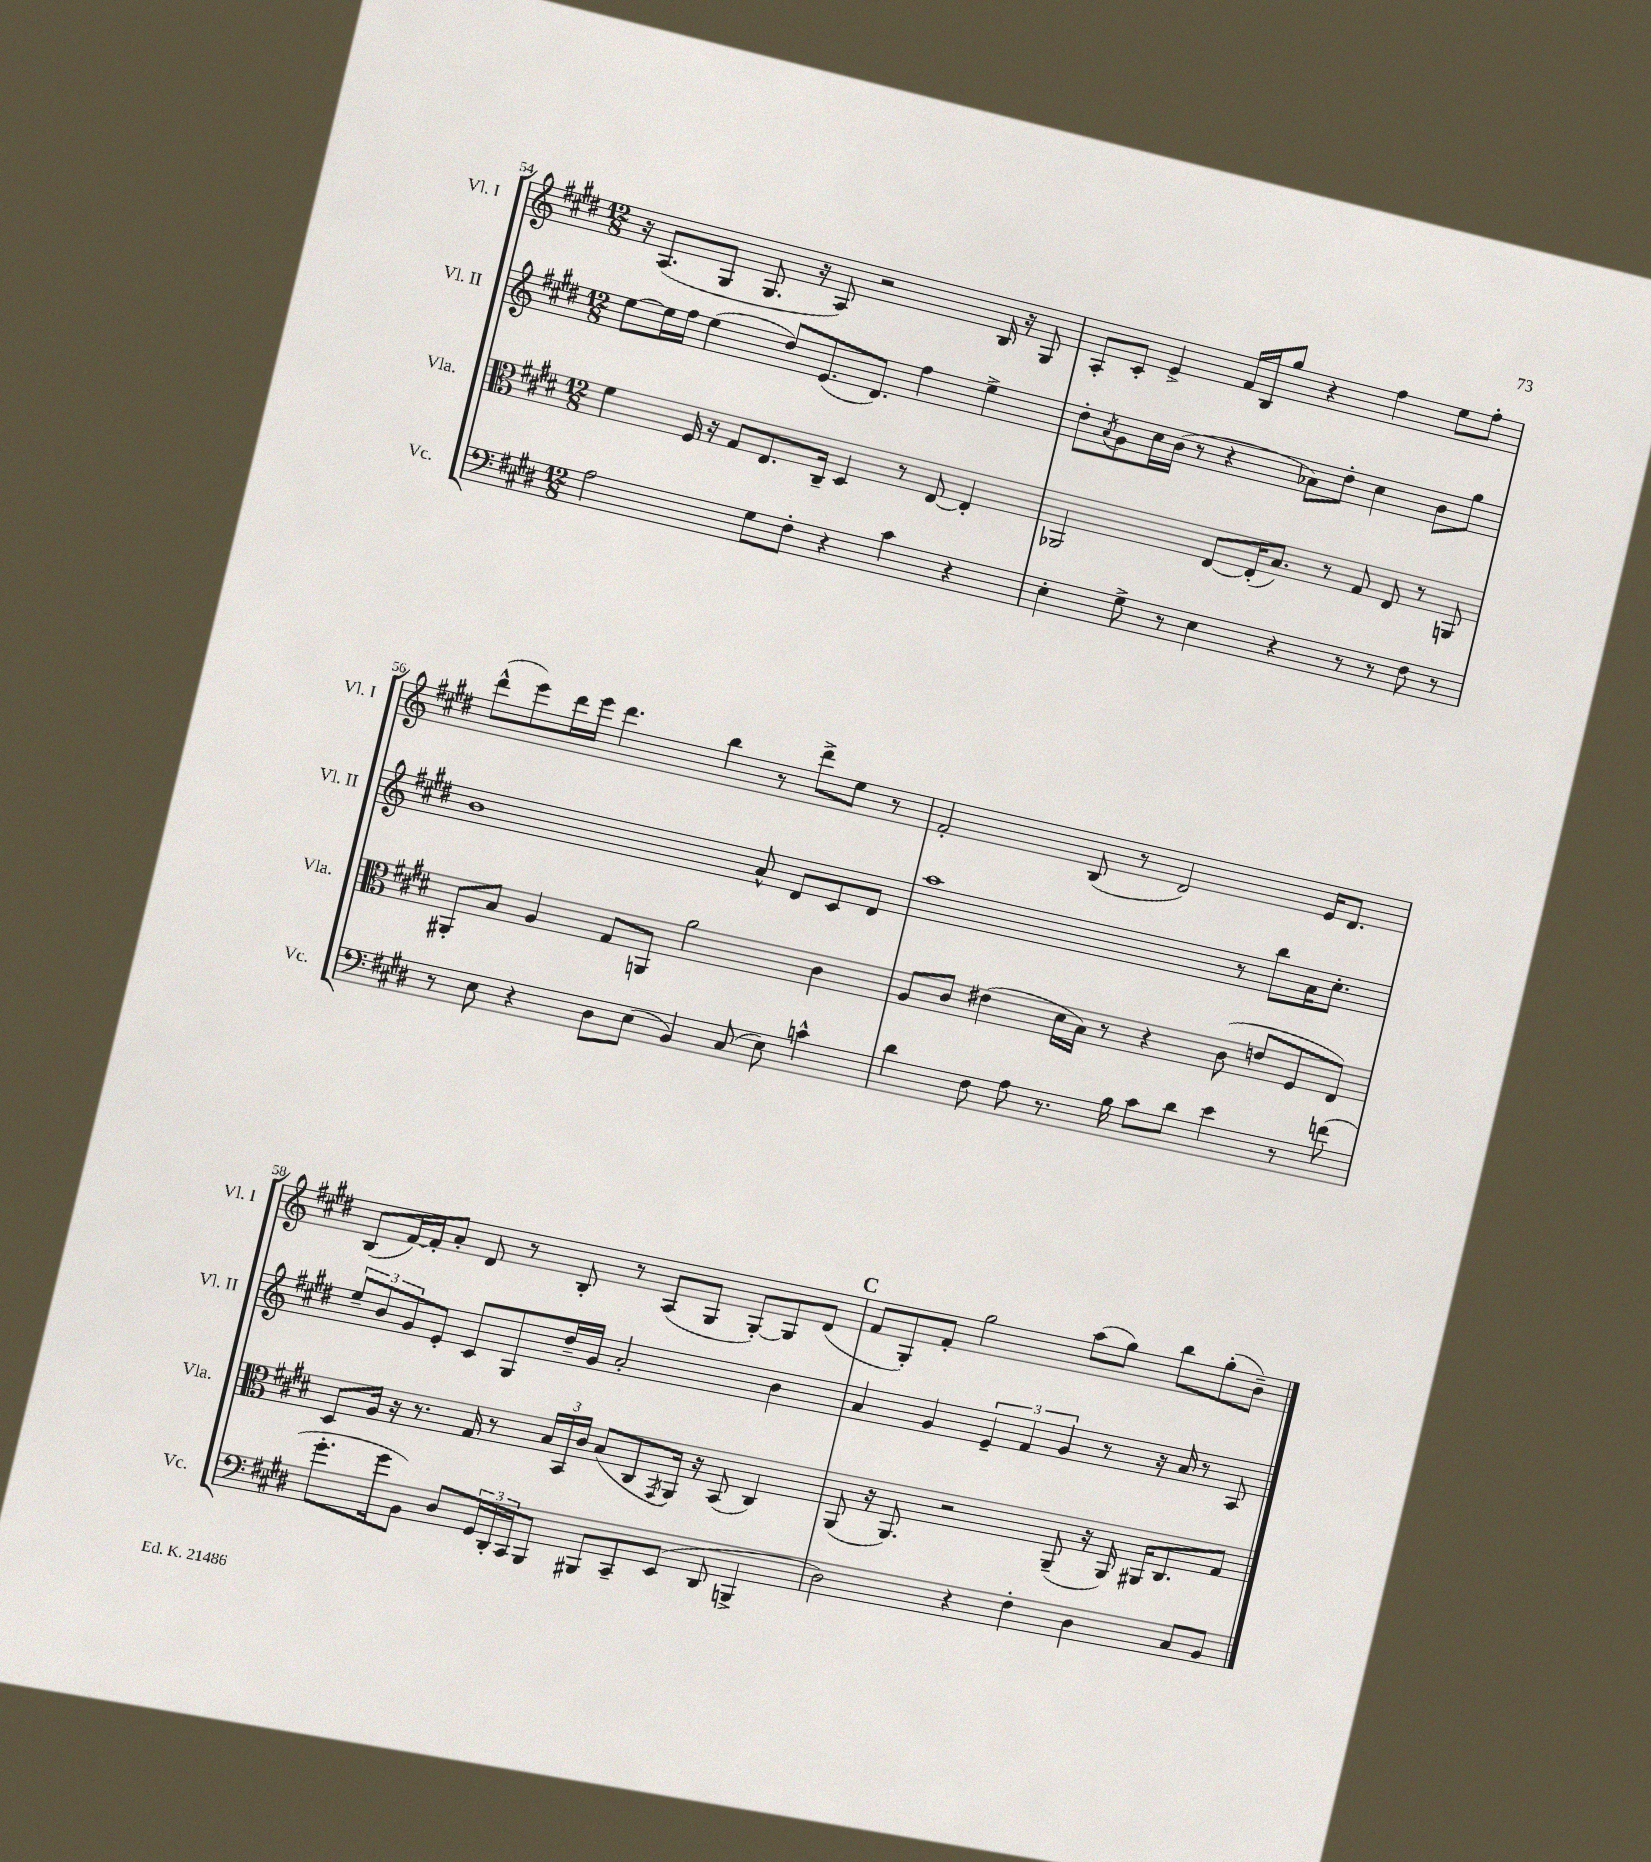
<<
\new StaffGroup <<
\new Staff = "s0" \with { instrumentName = "Vl. I" shortInstrumentName = "Vl. I" } {
    \clef treble \key e \major \numericTimeSignature \time 12/8
    r16 a8.( gis8 gis8. r16 a8) r2 b16 r16 gis8 |
    a8-. cis'8-. e'4-> fis'16 b16 gis''8 r4 fis''4 e''8 fis''8-. |
    dis'''8-^( e'''8) dis'''16 e'''16 dis'''4. b''4 r8 dis'''8-> e''8 r8 |
    fis'2-. b8( r8 dis'2) e'16 dis'8. |
    b8( fis'16~) fis'16-. a'8-. dis'8 r8 b8-. r8 a8( gis8 gis8~-.) gis8 dis'8( |
    \mark \markup { \bold "C" } fis'8 gis8-.) fis'8-. gis''2 a''8( gis''8) b''8 gis''8-.( b'8--) \bar "|." |
}
\new Staff = "s1" \with { instrumentName = "Vl. II" shortInstrumentName = "Vl. II" } {
    \clef treble \key e \major \numericTimeSignature \time 12/8
    e''8~ e''16 fis''16 e''4( dis''8) e'8.( dis'8.) fis''4 e''4-> |
    dis''8-. \acciaccatura { a'8 } gis'8 cis''16 b'16( r8 r4 aes'8) dis''8-. cis''4 b'8 gis''8 |
    b'1 a'8-^ dis'8 cis'8 dis'8 |
    a''1 r8 b''8 a'16 cis''8.-. |
    \tuplet 3/2 { e''8-- b'8 gis'8 } e'8-. cis'8 gis8 dis''16-- gis'16 a'2-. b'4 |
    \mark \markup { \bold "C" } a'4 gis'4 \tuplet 3/2 { e'4-- fis'4 gis'4 } r8 r16 a'16 r8 a8 \bar "|." |
}
\new Staff = "s2" \with { instrumentName = "Vla." shortInstrumentName = "Vla." } {
    \clef alto \key e \major \numericTimeSignature \time 12/8
    fis'4 fis16 r16 gis8 e8. cis16-- dis4 r8 e8~ e4-. |
    aes,2 e8~ e16-.( b8.) r8 gis8 e8 r8 a,8 |
    ais,8-. b8 a4 gis8 a,8 a'2 cis'4 |
    a8 cis'8 eis'4( dis'16 b16) r8 r4 cis'8( e'8 fis8 e8) |
    dis8 a16 r16 r8. gis16 r8 \tuplet 3/2 { b16 b,16 cis'16 } b8( cis8 \acciaccatura { gis,8 } a,16) r16 b,8( cis4) |
    \mark \markup { \bold "C" } a,8( r16 a,8.) r2 a,8--( r16 a,16) ais,16 cis8. gis8 \bar "|." |
}
\new Staff = "s3" \with { instrumentName = "Vc." shortInstrumentName = "Vc." } {
    \clef bass \key e \major \numericTimeSignature \time 12/8
    a2 gis8 fis8-. r4 cis'4 r4 |
    e4-. gis8-> r8 e4 r4 r8 r8 fis8 r8 |
    r8 e8 r4 dis8 e8( b,4) cis8( e8) c'4-^ |
    dis'4 fis8 a8 r8. b16 cis'8 dis'8 e'4 r8 f'8( |
    gis'8.-. gis'16 b,8) dis8 \tuplet 3/2 { gis,16 dis,16-. cis,16 } b,,8 bis,,8 cis,8-- e,8( dis,8 b,,4-> |
    \mark \markup { \bold "C" } dis2) r4 fis4-. dis4 cis8 b,8 \bar "|." |
}
>>
>>
\layout { \context { \Score currentBarNumber = #54 } }
